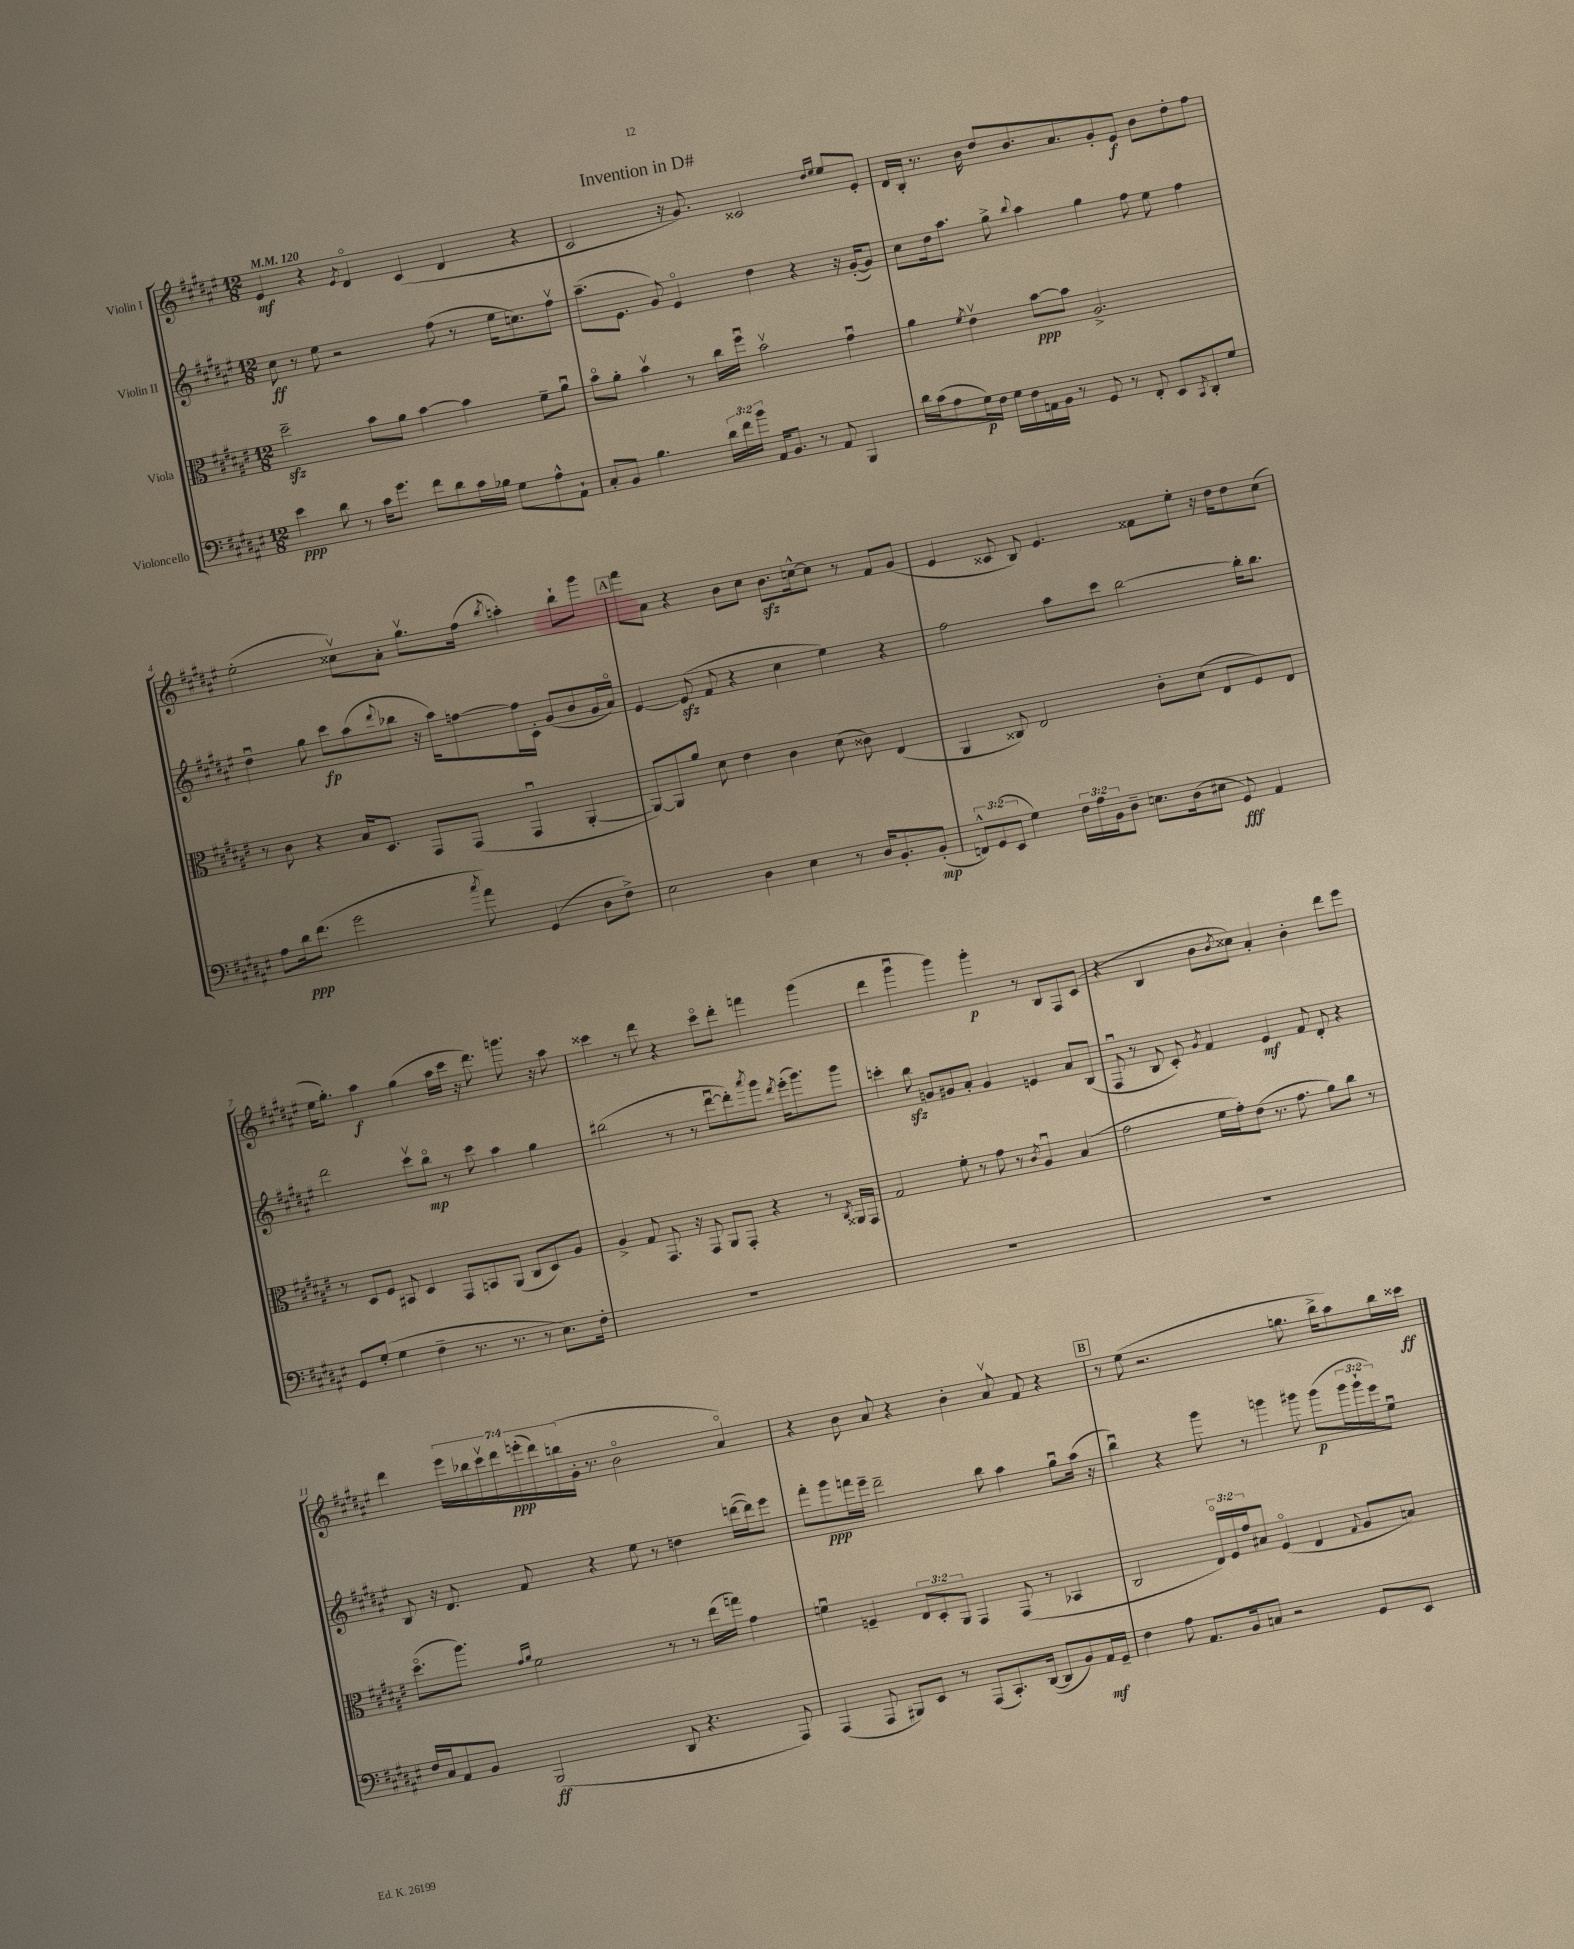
\header { title = "Invention in D#" }
<<
\new StaffGroup <<
\new Staff = "s0" \with { instrumentName = "Violin I" } {
    \clef treble \key fis \major \numericTimeSignature \time 12/8 \override Staff.TupletNumber.text = #tuplet-number::calc-fraction-text \tempo 4 = 120
    eis'4\mf r4 \acciaccatura { eis'8 } dis'4\flageolet cis'4( dis'4 r4 |
    cis'2 r16 gis'8.) cisis'2 \grace { dis''16 eis''16 } eis''8 eis'8-. |
    dis'16 b16-. r8. b'16 dis''8 b'8. ais'8. gis'8-. eis'8\f b'8 dis''8-. fis''8 |
    eis''2-.( cisis''8\upbow) ais'8-. gis''8.\upbow fis''16( \acciaccatura { b''8 } a''4-.) b''8-! gis'''8 |
    \mark \markup { \box "A" } fis'''8 ais'8 r4 b'8 cis''8 b'8.\sfz c''16~-^ c''8 r8 fis'8 gis'8( |
    eis'4 cisis'8 b8) eis'4. fisis'8 eis''8-. r16 dis''16 dis''8 cis''8( |
    eis''16 gis''8.-.) ais''4\f gis''4( ais''16 cis'''16 r16 dis'''8.) g'''8. r16 ais''8 |
    cisis'''4 r8 dis'''8 r4 cisis'''8\flageolet dis'''8-. f'''4 gis'''4( |
    dis'''4 gis'''4\downbow gis'''4) gis'''4-.\p r8 b8 fis8 cis'8( |
    r4 b4 b'8 \acciaccatura { b'8 } cisis''8) ais'4-. b'4-. dis'''8 eis'''8 |
    dis'''4 \tuplet 7/4 { eis'''16 bes''16 cis'''16\upbow dis'''16 e'''16-.\ppp( dis'''16) b''16( } gis'16-. r8. b'2\flageolet ais'4\flageolet) |
    r4 b'8 ais'8 r4 b'4-. ais'8\upbow fis'8 r4 |
    \mark \markup { \box "B" } r8 eis''8( r2. g''8. b''16-> ais''8) b''16 cisis'''16\ff \bar "|." |
}
\new Staff = "s1" \with { instrumentName = "Violin II" } {
    \clef treble \key fis \major \numericTimeSignature \time 12/8 \override Staff.TupletNumber.text = #tuplet-number::calc-fraction-text
    cis''8\ff r8 eis''8 r2 fis''8( r8 eis''16 c''8.) fis''8\upbow |
    ais''8.--( eis'8. gis'8) eis'4\flageolet dis''4 r4 r16 gis'16~-.( gis'8) |
    cis''8 dis''16 ais''8. gis''8-> \appoggiatura { b''8 } ais''4 gis''4 fis''8 eis''8 fis''4 |
    dis''4\downbow gis''8 cis'''8\fp ais''8( \appoggiatura { dis'''8 } bes''8 r16 ais''16) f''8~ f''16 cis'16-. gis'8( b'8 gis'16 ais'16\flageolet) |
    \mark \markup { \box "A" } eis'4~ eis'8\sfz( fis'8 r4 cis''4 eis''4) r4 |
    fis''2 ais''8 cis'''8 b''2~ b''16-. b''8. |
    dis'''2 cis'''8\upbow b''8\flageolet\mp r8 cis'''8 ais''4 gis''4 |
    bis''2( r8 r8 dis'''8~\downbow dis'''8-.) \acciaccatura { ais'''8 } gis'''8 \acciaccatura { dis'''8 } eis'''16-.( gis'''8.) gis'''8 |
    c'''4-. b''8\sfz g'8 gis'8 ais'8-. gis'4 e'4 ais'8 b8( |
    fis8\downbow r8 b8 cis'8-.) \acciaccatura { gis'8 } fis'4 eis'4\mf fis'8 dis'8-. r4 |
    b8 r16 dis'8. fis'8 r4 eis''8 r8 d''4 d'''16~( d'''16) eis'''8 |
    fis'''8-. gis'''8\ppp f'''16 eis'''16-- dis'''2-- b''8 ais''4 gis''8\downbow ais''16( r16 |
    \mark \markup { \box "B" } b''4\downbow) r4 gis'''8 r8 g'''4 gis'''8 gis'''8\p( \tuplet 3/2 { gis'''16 gis'''16-! eis'''16) } eis''8\downbow \bar "|." |
}
\new Staff = "s2" \with { instrumentName = "Viola" } {
    \clef alto \key fis \major \numericTimeSignature \time 12/8 \override Staff.TupletNumber.text = #tuplet-number::calc-fraction-text
    dis''2--\sfz b'8 ais'8 b'4~ b'4 fis'8-- ais'8\downbow |
    b'8\flageolet ais'8-. b'4\upbow r8 cis''16 fis''16\downbow b'2\upbow gis'4\downbow |
    ais'4 \acciaccatura { fis'8 } eis'4\upbow b'8~\ppp b'8 ais2.-> |
    r8 cis'8 r4 b16 dis8. gis,8 gis,8( gis,4\downbow ais,4~-. |
    \mark \markup { \box "A" } ais,8~) ais,8 ais'8 dis'8 eis'4 cis'4 dis'8( cisis'8) eis4( |
    ais,4 cisis8) eis2 cis'8-. dis'8( eis8 fis8) eis8 |
    r8 dis8 fis8 bis,8 dis4 gis,8 b,8 ais,8( cis8 dis8) ais8 |
    ais4-> gis8 gis,8. r16 gis,8 ais,8 gis,8-. r4 r8 \acciaccatura { cis8 } aisis,16 gis,16 |
    gis2 fis'8-. r8 gis'8 r8 \acciaccatura { cis'8 } ais4\downbow b4( |
    gis'2 fis'16 gis'16-.) eis'8( r8. gis'8. ais'8) cis''8 r8 |
    dis''8.\flageolet( ais''8.) \grace { gis'16 ais'16 } fis'2 r8 r8 eis''16( g''16) gis'4 |
    f'4\downbow f4-- \tuplet 3/2 { eis8 dis8-. ais,8 } gis,4 gis,8( r8 bes,4 |
    \mark \markup { \box "B" } cis2 \tuplet 3/2 { eis16\flageolet) fis16 gis'16 } bis8 fis4\flageolet( eis4 \appoggiatura { gis8 } ais8 b8) \bar "|." |
}
\new Staff = "s3" \with { instrumentName = "Violoncello" } {
    \clef bass \key fis \major \numericTimeSignature \time 12/8 \override Staff.TupletNumber.text = #tuplet-number::calc-fraction-text
    eis'4\ppp dis'8 r8 cis'16 gis'8. fis'8 dis'8 cis'16 bes16 gis8 ais8-^ ais,8-! |
    cis8-. b,8 b4. \tuplet 3/2 { dis'16 fis'16 b'16 } ais,16 b,8. r8 ais,8 b,,4 |
    dis'16 cis'16( ais8 gis16\p) fis16 gis16 fis16 a,16 b,16 r8 gis,8 r8 fis,8-. eis,8 \acciaccatura { cis,8 } dis,8-. gis8 |
    ais8 dis'16\ppp fis'8.( gis'2 \acciaccatura { cis''8 } ais'8) gis,4( dis8 fis8->) |
    \mark \markup { \box "A" } eis2 dis4 eis4 r8 dis16 b,8.-. b,8-.\mp( |
    \tuplet 3/2 { f,8-^) gis,8( eis,8 } gis4) \tuplet 3/2 { fis16 ais16 b,16 } dis8-- e8. dis16( eis8 gis,8\fff) ais,4 |
    gis,8 gis8-.( gis4 fis4-- r8. r8. r8 eis8.) fis16-. |
    R1. |
    R1. |
    R1. |
    fis16 cis16 ais,8 b,8 b,,2\ff( dis,8 r4. ais,,8) |
    ais,,4( ais,,8 bis,,8) eis,8 r8 ais,,8( cis,8.-.) dis,16~( dis,8 b,8) ais,16\mf gis,16-- |
    \mark \markup { \box "B" } fis4 ais8 ais,8. b,16 c8 r2 gis,8 eis,8 \bar "|." |
}
>>
>>
